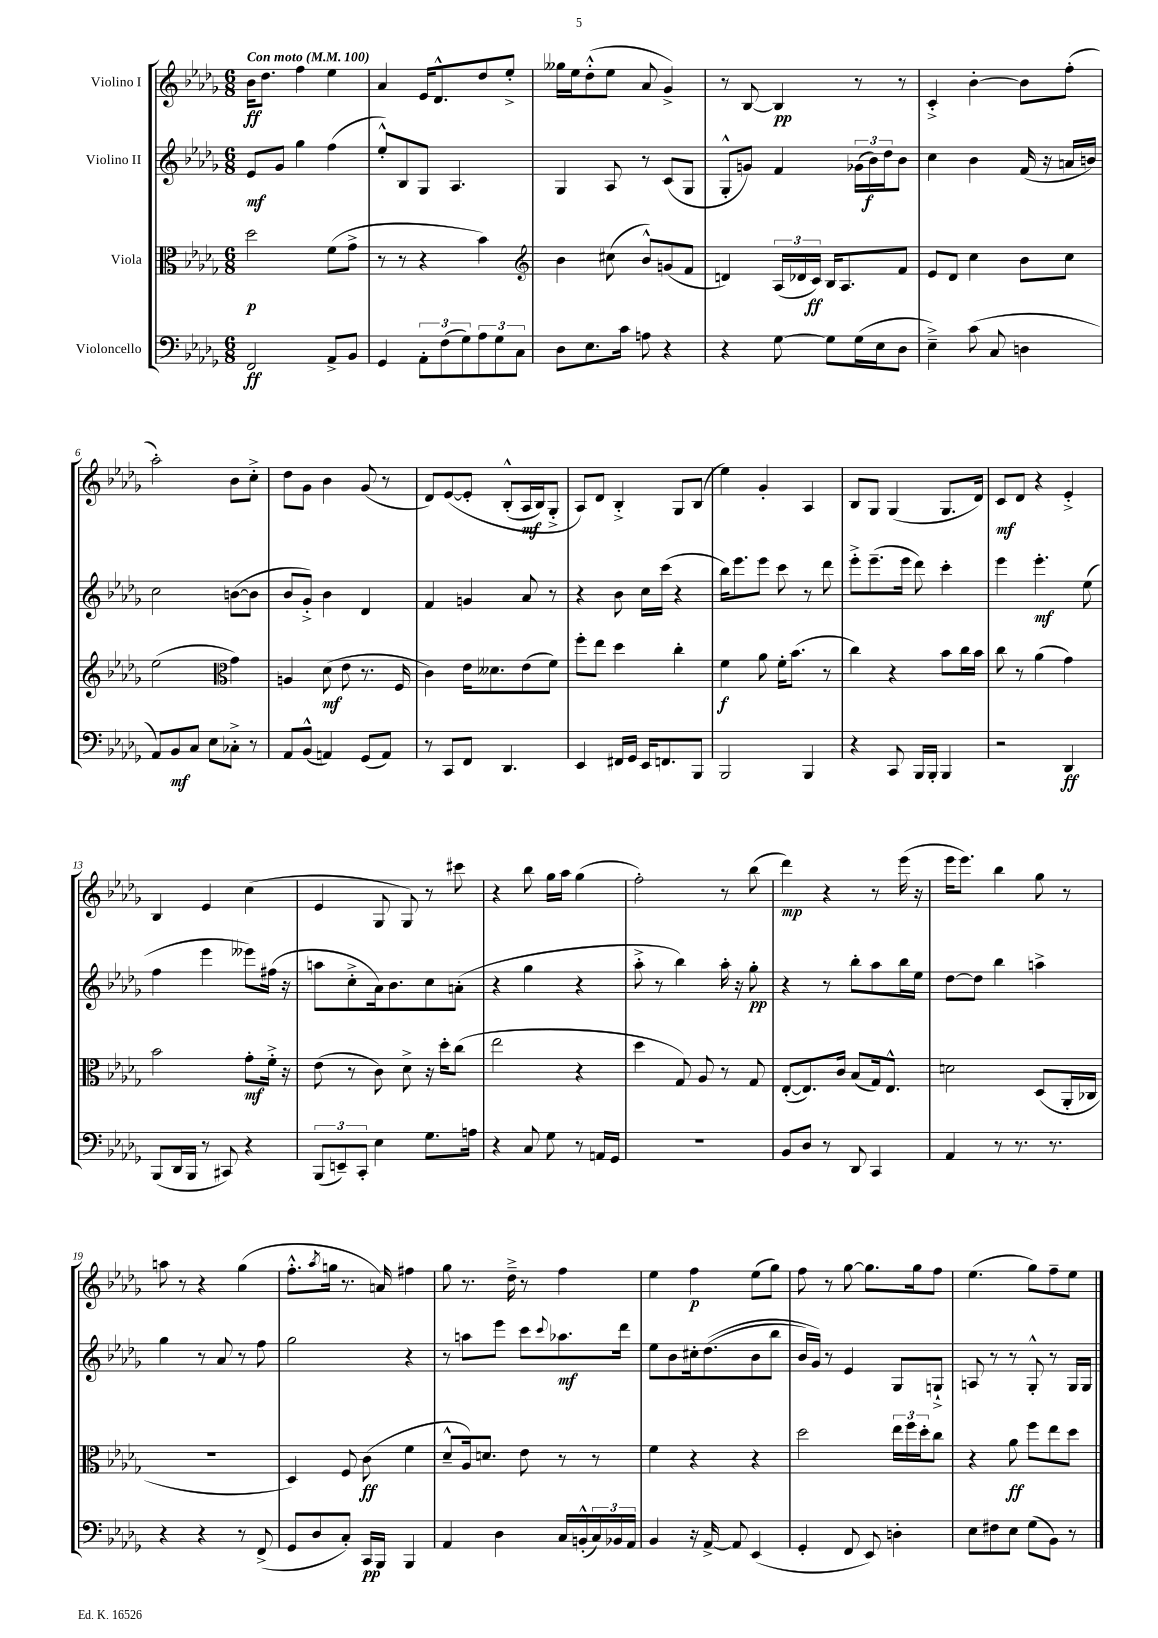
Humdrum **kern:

**kern	**kern	**kern	**kern
*staff4	*staff3	*staff2	*staff1
*clefF4	*clefC3	*clefG2	*clefG2
*k[b-e-a-d-g-]	*k[b-e-a-d-g-]	*k[b-e-a-d-g-]	*k[b-e-a-d-g-]
*M6/8	*M6/8	*M6/8	*M6/8
*MM100	*MM100	*MM100	*MM100
2FF	2dd-	8e-	16b-
.	.	.	8.dd-
.	.	8g-	.
.	.	4gg-	4ff
8AA-^	(8f	(4ff	4ee-
8BB-	8g-^	.	.
=	=	=	=
4GG-	8r	8ee-'^^)	4a-
.	8r	8B-	.
12AA-'	4r	8G-	16e-
.	.	.	8.d-^^
(12F	.	.	.
.	.	4.A-	.
12G-)	.	.	.
12A-	4b-)	.	8dd-
12G-	.	.	.
.	.	.	8ee-'^
12C	.	.	.
=	=	=	=
*	*clefG2	*	*
8D-	4b-	4G-	16gg--
.	.	.	16ee-
8.E-	.	.	(8dd-'^^
.	(8cc#	8A-	8ee-
16c	.	.	.
8A	8b-^^)	8r	8a-
4r	(8g	(8c	4g-^)
.	8f	8G-	.
=	=	=	=
4r	4d)	8G-'^^	8r
.	.	8g)	[8B-
[8G-	(24A-	4f	4B-]
.	24d-	.	.
.	24c)	.	.
8G-]	16B-	.	.
.	8.A-	.	.
(16G-	.	(24g-	8r
.	.	24b-)	.
16E-	.	.	.
.	.	24dd-	.
8D-	8f	8b-	8r
=	=	=	=
4E-~^)	8e-	4cc	4c'^
.	8d-	.	.
(8c	4cc	4b-	[4b-'
8C	.	.	.
4D	8b-	(16f	8b-]
.	.	16r	.
.	8cc	16a	(8ff'
.	.	16b)	.
=	=	=	=
8AA-)	(2ee-	2cc	2aa-')
8BB-	.	.	.
8C	.	.	.
8E-	.	.	.
*	*clefC3	*	*
8C-'^	4g-)	([8b	8b-
8r	.	8b]	8cc'^
=	=	=	=
8AA-	4A	8b-	8dd-
(8BB-^^	.	8g-'^)	8g-
4AA)	(8d-	4b-	4b-
.	8e-	.	.
(8GG-	8.r	4d-	(8g-
8AA)	.	.	8r
.	16F	.	.
=	=	=	=
8r	4c)	4f	8d-)
8CC	.	.	&([8e-
8FF	16e-	4g	8e-']
.	8.d--	.	.
4.DD-	.	.	(8B-'^^
.	(8e-	8a-	16A-
.	.	.	16B-)
.	8f)	8r	8G-'^
=	=	=	=
4EE-	8ff'	4r	8A-&)
.	8ee-	.	8d-
16FF#	4dd-	8b-	4B-'^
16GG-	.	.	.
16EE-	.	16cc	.
8.FF	.	(16ccc	.
.	4cc'	4r	8G-
8BBB-	.	.	(8B-
=	=	=	=
2BBB-	4f	16bb-)	4ee-)
.	.	8.eee-	.
.	8a-	8eee-	4g-'
.	16f'	8ccc	.
.	(8.b-	.	.
4BBB-	.	8r	4A-
.	8r	8ddd-	.
=	=	=	=
4r	4cc)	8eee-'^	8B-
.	.	(8.eee-~	8G-
8CC	4r	.	(4G-
.	.	16eee-	.
16BBB-	.	8ddd-)	.
16BBB-'	.	.	.
4BBB-	8b-	4ccc'	8.G-
.	16cc	.	.
.	16b-	.	16d-)
=	=	=	=
2r	8cc	4eee-	8c
.	8r	.	8d-
.	(4a-	4.eee-'	4r
4DD-	4g-)	.	4e-'^
.	.	(8ee-	.
=	=	=	=
(8BBB-	2b-	4ff	4B-
16DD-	.	.	.
16BBB-	.	.	.
8r	.	4eee-	4e-
8CC#)	.	.	.
4r	8g-'	8eee--)	(4cc
.	16f'^	(16ff#	.
.	16r	16r	.
=	=	=	=
(12BBB-	(8e-	8aa	4e-
12EE~)	.	.	.
.	8r	8cc'^	.
12CC'	.	.	.
4E-	8c)	16a-)	8G-
.	.	8.b-	.
.	8d-^	.	8G-)
8.G-	16r	8cc	8r
.	16dd-'	.	.
.	(8cc	(8a'	8ccc#
16A	.	.	.
=	=	=	=
4r	2ee-	4r	4r
8C	.	4gg-	8bb-
8G-	.	.	16gg-
.	.	.	16aa-
8r	4r	4r	(4gg-
16AA	.	.	.
16GG-	.	.	.
=	=	=	=
2.r	4dd-	8aa-'^	2ff')
.	.	8r	.
.	8G-)	4bb-)	.
.	8A-	.	.
.	8r	16aa-'	8r
.	.	16r	.
.	8G-	8gg-'	(8bb-
=	=	=	=
8BB-	([8E-'	4r	4ddd-)
8D-	8.E-])	.	.
8r	.	8r	4r
.	16c	.	.
8DD-	(8B-	8bb-'	.
4CC	16G-)	8aa-	8r
.	8.E-^^	.	.
.	.	16bb-	(16eee-
.	.	16ee-	16r
=	=	=	=
4AA-	2d	[8dd-	16eee-
.	.	.	8.eee-)
.	.	8dd-]	.
8r	.	4bb-	4bb-
8.r	.	.	.
.	(8D-	4aa^	8gg-
8.r	.	.	.
.	16AA-'	.	8r
.	16C-	.	.
=	=	=	=
4r	2.r	4gg-	8aa
.	.	.	8r
4r	.	8r	4r
.	.	8a-	.
8r	.	8r	(4gg-
(8FF^	.	8ff	.
=	=	=	=
8GG-	4D-)	2gg-	8.ff'^^
8D-	.	.	.
.	.	.	8qaa-
.	.	.	16gg
8C')	8F	.	8.r
16CC	(8c	.	.
16BBB-	.	.	16a)
4BBB-	4f	4r	4ff#
=	=	=	=
4AA-	8d-~^^	8r	8gg-
.	16A-)	8aa	8.r
.	8.d	.	.
4D-	.	8eee-	.
.	.	.	16dd-~^
.	8e-	8ccc	8r
.	.	8qqccc	.
16C	8r	8.aa-	4ff
(16BB'^^	.	.	.
24C)	8r	.	.
24BB-	.	.	.
.	.	16ddd-	.
24AA-	.	.	.
=	=	=	=
4BB-	4f	8ee-	4ee-
.	.	8b-	.
16r	4r	16cc#'	4ff
[16AA-^	.	&((8.dd-	.
8AA-]	.	.	.
(4EE-	4r	8b-	(8ee-
.	.	8bb-	8gg-)
=	=	=	=
4GG-'	2dd-	16b-)	8ff
.	.	16g-&)	.
.	.	8r	8r
8FF	.	4e-	[8gg-
8EE-)	.	.	8.gg-]
4D'	24ee-	8G-	.
.	24ff	.	.
.	.	.	16gg-
.	24dd-'	.	.
.	8cc	8G`^	8ff
=	=	=	=
8E-	4r	8A	(4.ee-
8F#	.	8r	.
8E-	8a-	8r	.
(8G-	8ff	8G-'^^	8gg-)
8BB-)	8ee-	8r	8ff~
8r	8dd-	16G-	8ee-
.	.	16G-	.
==	==	==	==
*-	*-	*-	*-
